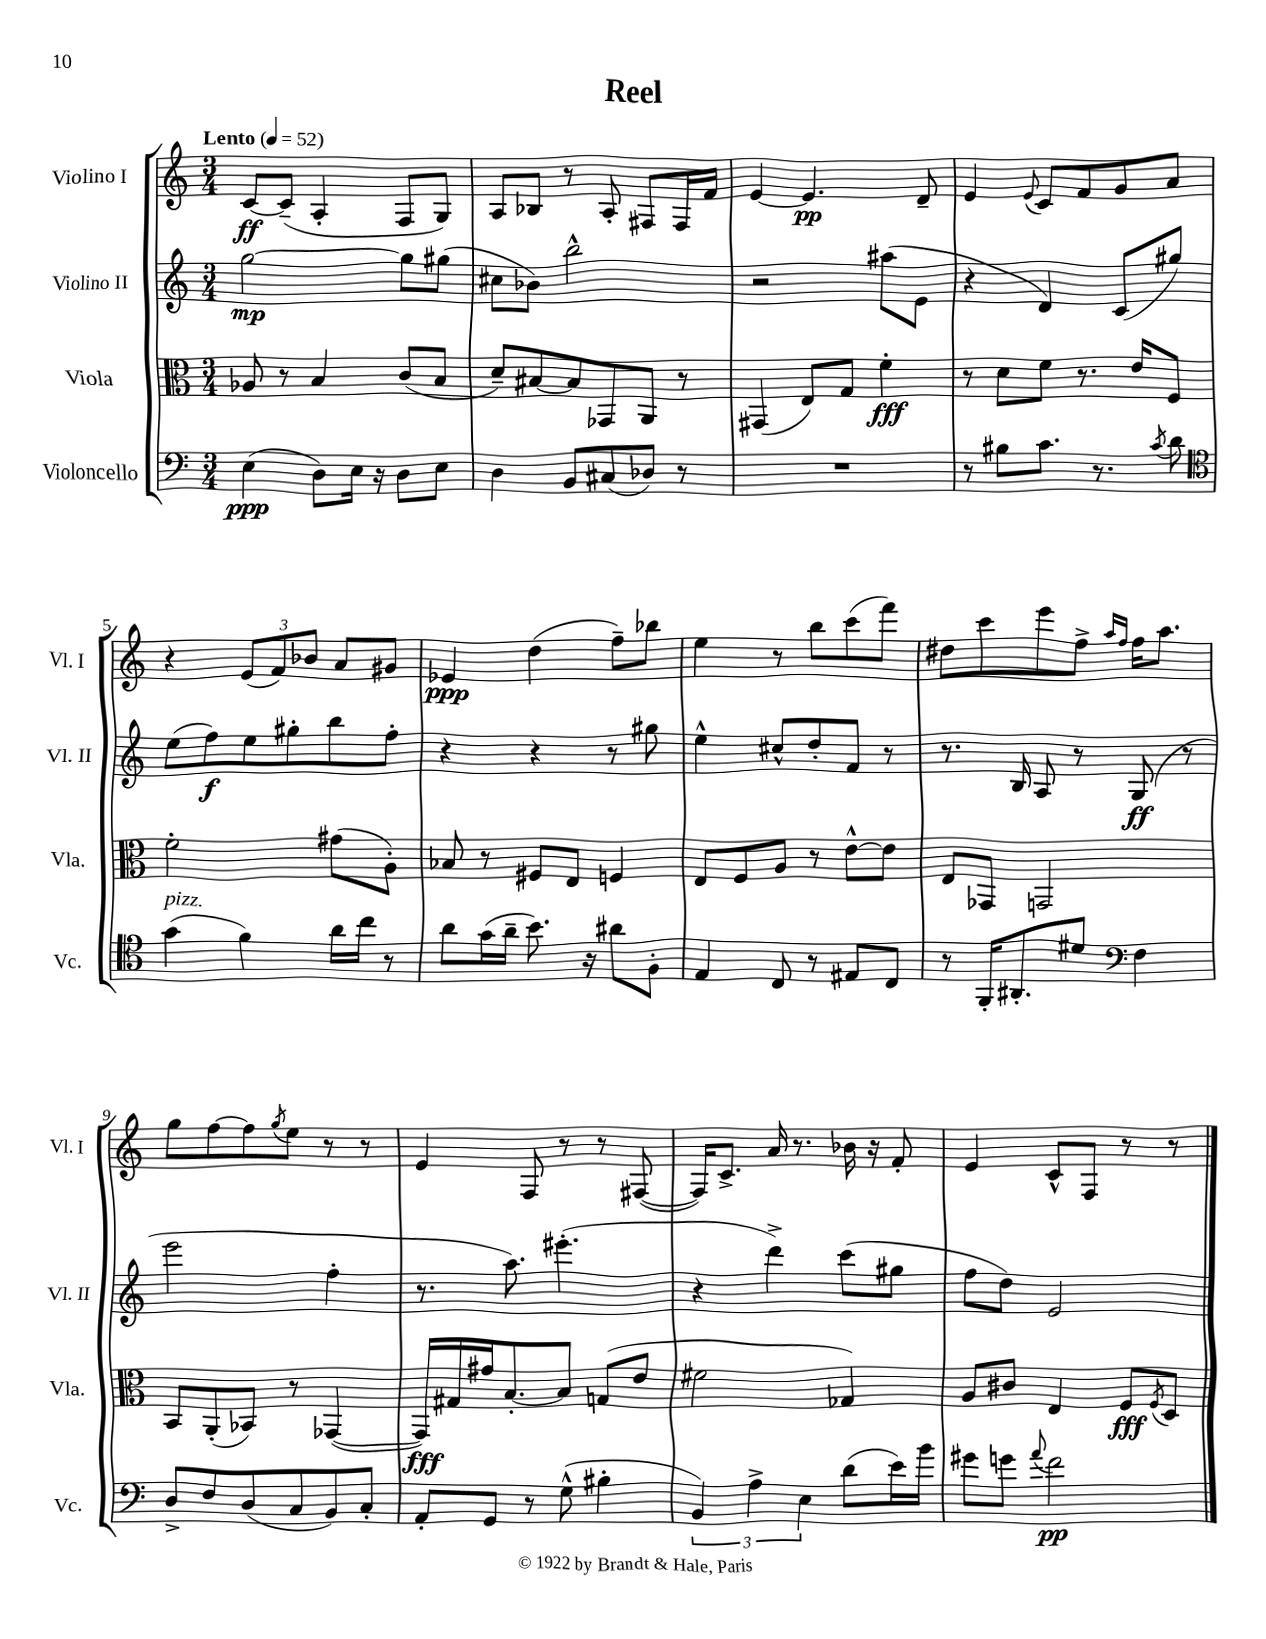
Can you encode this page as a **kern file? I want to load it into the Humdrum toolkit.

**kern	**kern	**kern	**kern
*staff4	*staff3	*staff2	*staff1
*clefF4	*clefC3	*clefG2	*clefG2
*k[]	*k[]	*k[]	*k[]
*M3/4	*M3/4	*M3/4	*M3/4
*MM52	*MM52	*MM52	*MM52
(4E\	8A-/	[2gg\	[8c/L
.	8r	.	(8c~/]J
8D\L)	4B/	.	4A'/
16E\Jk	.	.	.
16r	.	.	.
8D\L	(8c/L	8gg\]L	8F/L
8E\J	8B/J	(8gg#\J	8G/J)
=	=	=	=
4D\	8d~/L)	8cc#\L	8A/L
.	[8B#/	8b-\J)	8B-/J
8BB/L	8B#/]	2bb^^\	8r
(8C#/	8GG-/	.	8A'/
8D-/J)	8AA/J	.	8F#/L
8r	8r	.	16F#/L
.	.	.	16f/JJ
=	=	=	=
2.r	(4GG#/	2r	[4e/
.	8E/L)	.	4.e/]
.	8G/J	.	.
.	4f'\	(8aa#\L	.
.	.	8e\J	8d~/
=	=	=	=
8r	8r	4r	4e/
8B#\L	8d\L	.	.
.	.	.	8qqe/
8.c\J	8f\J	4d/)	8c/L
.	8.r	.	8f/
8.r	.	.	.
.	.	(8c/L	8g/
.	16e/LK	.	.
8qc/	.	.	.
8d\	8F/J	8gg#/J)	8a/J
=	=	=	=
*clefC4	*	*	*
(4g\	2f'\	(8ee\L	4r
.	.	8ff\)	.
4f\)	.	8ee\	(12e/L
.	.	.	12f/)
.	.	8gg#'\	.
.	.	.	12b-/J
16a\LL	(8g#\L	8bb\	8a/L
16cc\JJ	.	.	.
8r	8A'\J)	8ff'\J	8g#/J
=	=	=	=
8a\L	8B-/	4r	4e-/
(16g\L	8r	.	.
16a~\JJ	.	.	.
8.b\)	8F#/L	4r	(4dd\
.	8E/J	.	.
16r	.	.	.
8a#\L	4F/	8r	8ff~\L)
8F'\J	.	8gg#\	8bb-\J
=	=	=	=
4E/	8E/L	4ee^^\	4ee\
.	8F/	.	.
8C/	8A/J	8cc#^^/L	8r
8r	8r	8dd'/	8bb\L
8E#/L	[8e^^\L	8f/J	(8ccc\
8C/J	8e\]J	8r	8fff\J)
=	=	=	=
8r	8E/L	8.r	8dd#\L
16FF'/LK	8GG-/J	.	8ccc\
8.AA#'/	.	16B/	.
.	2GG/	8A/	8eee\
8d#/J	.	8r	8ff^\J
*clefF4	*	*	*
.	.	.	16qqaa/LL
.	.	.	16qqff/JJ
4F\	.	(8G/	16ff\LK
.	.	.	8.aa\J
.	.	8r	.
=	=	=	=
8D^/L	8BB/L	2eee\	8gg\L
8F/	(8AA'/	.	[8ff\
(8D/	8BB-/J)	.	8ff\]
.	.	.	8qgg/
8C/	8r	.	8ee\J
8BB/)	([4GG-/	4ff'\	8r
8C'/J	.	.	8r
=	=	=	=
8AA'/L	16GG-/]LL)	8.r	4e/
.	16G#/	.	.
8GG/J	16g#/J	.	.
.	[8.B'/	8.aa\)	.
8r	.	.	8F/
(8G^^\	8B/]J	(4.eee#'\	8r
4B#'\	(8G/L	.	8r
.	8e/J	.	([8F#/
=	=	=	=
6BB/)	2f#\	4r	16F#/]LK)
.	.	.	8.c^/J
6A^\	.	.	.
.	.	4ddd^\)	16a/
.	.	.	8.r
6E\	.	.	.
(8d\L	4G-/)	(8ccc\L	16b-\
.	.	.	16r
16e\L)	.	8gg#\J	8f'/
16b\JJ	.	.	.
=	=	=	=
8g#\L	8A/L	8ff\L	4e/
8g\J	8c#/J	8dd\J)	.
8qqa/	.	.	.
2f\	4E/	2e/	8c^^/L
.	.	.	8F/J
.	8F/L	.	8r
.	8qF/	.	.
.	8D/J	.	8r
==	==	==	==
*-	*-	*-	*-
